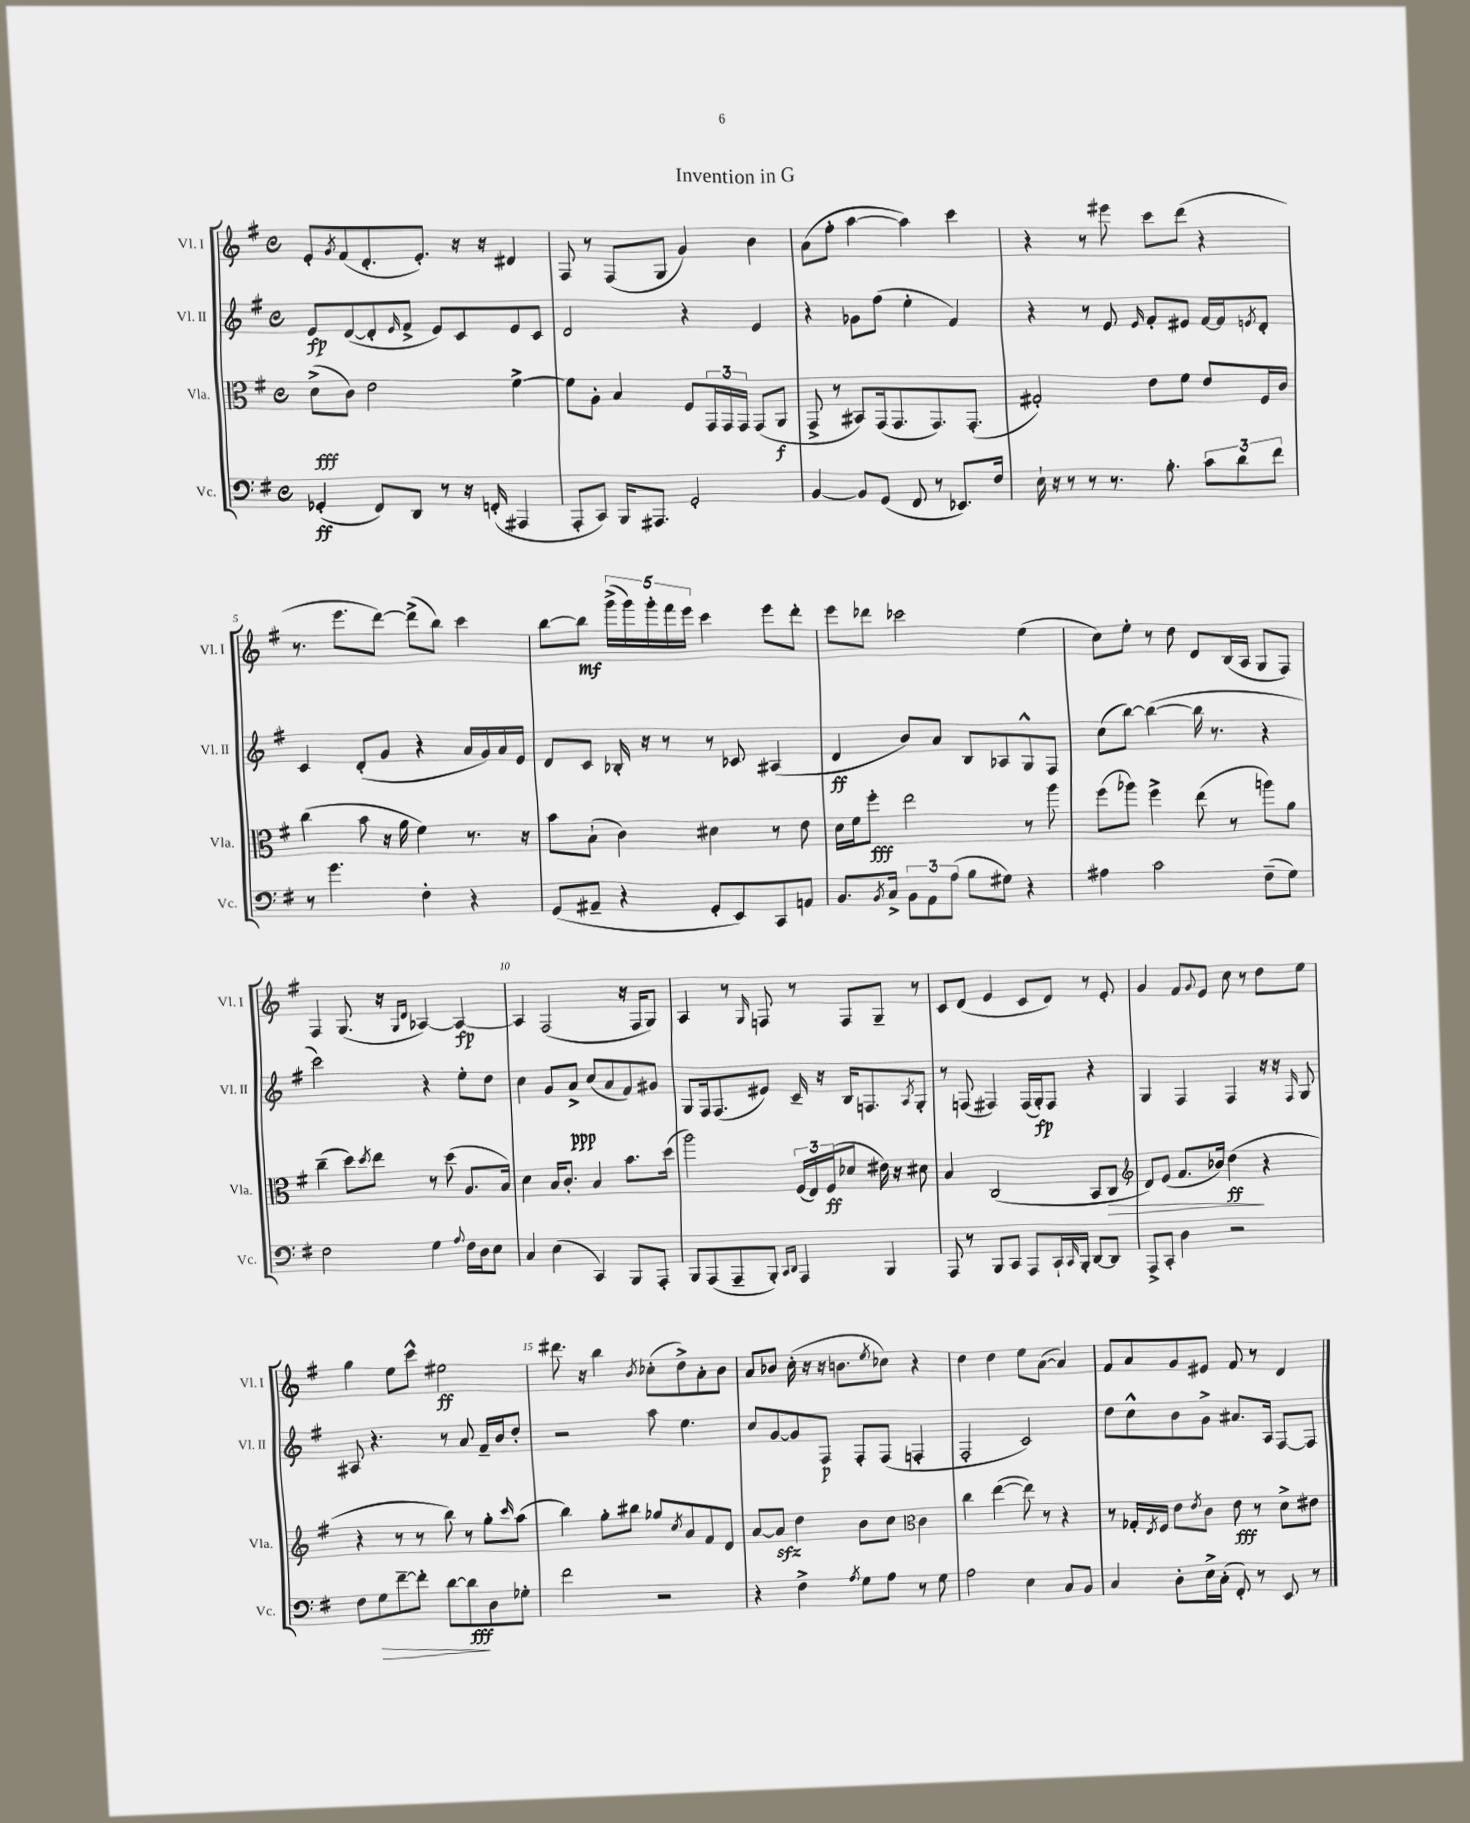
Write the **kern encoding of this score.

**kern	**dynam	**kern	**dynam	**kern	**dynam	**kern	**dynam
*part4	*part4	*part3	*part3	*part2	*part2	*part1	*part1
*staff4	*staff4	*staff3	*staff3	*staff2	*staff2	*staff1	*staff1
*I"Vc.	*	*I"Vla.	*	*I"Vl. II	*	*I"Vl. I	*
*I'Vc.	*	*I'Vla.	*	*I'Vl. II	*	*I'Vl. I	*
*clefF4	*	*clefC3	*	*clefG2	*	*clefG2	*
*k[f#]	*	*k[f#]	*	*k[f#]	*	*k[f#]	*
*M4/4	*	*M4/4	*	*M4/4	*	*M4/4	*
*met(c)	*	*met(c)	*	*met(c)	*	*met(c)	*
=1	=1	=1	=1	=1	=1	=1	=1
(4GG-X'/	ff	(8d^\L	fff	8e/L	fp	8e'/L	.
.	.	.	.	.	.	8qg/	.
.	.	8c\J)	.	([8d/	.	(8f#/	.
8FF#/L)	.	2e\	.	8d'/]	.	8.d'/	.
.	.	.	.	16qqe/	.	.	.
8DD/J	.	.	.	8f#^/J	.	.	.
.	.	.	.	.	.	8.e'/J)	.
8r	.	.	.	8e/L)	.	.	.
16r	.	.	.	8c/	.	16r	.
(16FFn'/	.	.	.	.	.	16r	.
4AAA#X/	.	[4f#^\	.	8e/	.	4d#X/	.
.	.	.	.	8c/J	.	.	.
=2	=2	=2	=2	=2	=2	=2	=2
8AAA'/L	.	8f#\L]	.	2d/	.	8F#/	.
8CC/J)	.	8A'\J	.	.	.	8r	.
16BBB/KL	.	4B/	.	.	.	(8F#/L	.
8.AAA#X/J	.	.	.	.	.	.	.
.	.	.	.	.	.	8G/J	.
2GG'/	.	8F#/L	.	4r	.	4g/)	.
.	.	24GG/L	.	.	.	.	.
.	.	24GG/	.	.	.	.	.
.	.	24GG/JJ	.	.	.	.	.
.	.	(8GG/L	.	4e/	.	4b\	.
.	.	8AA/J	f	.	.	.	.
=3	=3	=3	=3	=3	=3	=3	=3
[4BB/	.	8GG^/	.	4r	.	(8a\L	.
.	.	8r	.	.	.	8ff#'\J	.
8BB/L]	.	8BB#X/L)	.	8g-X\L	.	[4aa\	.
(8GG/J	.	(16GG/k	.	(8ff#\J	.	.	.
.	.	8.GG/	.	.	.	.	.
8FF#/	.	.	.	4ee'\	.	4aa\])	.
8r	.	8.GG/)	.	.	.	.	.
8.EE-X/L)	.	.	.	4f#/)	.	4ccc\	.
.	.	(8.GG'/J	.	.	.	.	.
16F#/Jk	.	.	.	.	.	.	.
=4	=4	=4	=4	=4	=4	=4	=4
16E`\	.	2G#X'/)	.	4r	.	4r	.
16r	.	.	.	.	.	.	.
8r	.	.	.	.	.	.	.
8r	.	.	.	8r	.	8r	.
8.r	.	.	.	8e/	.	8eee#X\	.
.	.	.	.	16qqe/	.	.	.
.	.	8e\L	.	8f#'/L	.	8ccc\L	.
8.B'\	.	.	.	.	.	.	.
.	.	8f#\J	.	8e#X/J	.	(8ddd\J	.
12c\L	.	8e/L	.	[16f#/LL	.	4r	.
.	.	.	.	16f#/J]	.	.	.
12d\	.	.	.	.	.	.	.
.	.	.	.	8qen/	.	.	.
.	.	16F#/L	.	8d'/J	.	.	.
12f#\J	.	.	.	.	.	.	.
.	.	16c/JJ	.	.	.	.	.
!!LO:LB:g=z
=5	=5	=5	=5	=5	=5	=5	=5
8r	.	(4cc\	.	4c/	.	8.r	.
4.g\	.	.	.	.	.	.	.
.	.	.	.	.	.	8.eee\L	.
.	.	8b\	.	(8d'/L	.	.	.
.	.	16r	.	8g/J	.	[8ddd\J)	.
.	.	16a\	.	.	.	.	.
4F#'\	.	4f#\)	.	4r	.	(8ddd^\L]	.
.	.	.	.	.	.	8bb\J)	.
4r	.	8.r	.	16a/LL	.	4ccc\	.
.	.	.	.	16g/)	.	.	.
.	.	.	.	16a/	.	.	.
.	.	16r	.	16e/JJ	.	.	.
=6	=6	=6	=6	=6	=6	=6	=6
(8GG/L	.	8b\L	.	8d/L	.	[8bb\L	.
8AA#X~/J	.	(8B`\J	.	8c/J	.	8bb\J]	mf
4r	.	4c\)	.	16B-X'/	.	(20ggg^\LL	.
.	.	.	.	.	.	20ggg\)	.
.	.	.	.	16r	.	.	.
.	.	.	.	.	.	20ggg'\	.
.	.	.	.	8r	.	.	.
.	.	.	.	.	.	20fff#\	.
.	.	.	.	.	.	20eee\JJ	.
8GG'/L	.	4d#X\	.	8r	.	4ccc\	.
8EE/)	.	.	.	8c-X/	.	.	.
8CC/	.	8r	.	(4A#X/	.	8eee\L	.
8AAn/J	.	8e\	.	.	.	8ddd'\J	.
=7	=7	=7	=7	=7	=7	=7	=7
8.BB/L	.	16d\LL	.	4d/	ff	8eee\L	.
.	.	16f#\J	.	.	.	.	.
.	.	8ff#'\J	fff	.	.	8ddd-X\J	.
8qBB/	.	.	.	.	.	.	.
16C^/Jk	.	.	.	.	.	.	.
12BB\L	.	2ee\	.	8b/L)	.	2ccc-X\	.
12AA\	.	.	.	.	.	.	.
.	.	.	.	8a/J	.	.	.
(12A\J	.	.	.	.	.	.	.
8B\L	.	.	.	8B/L	.	.	.
8G#X\J)	.	.	.	8A-X/	.	.	.
4r	.	8r	.	8G^^/	.	(4ee\	.
.	.	8aa\	.	8F#/J	.	.	.
=8	=8	=8	=8	=8	=8	=8	=8
4A#X\	.	(8ff#\L	.	(8cc\L	.	8cc\L)	.
.	.	8aa-X\J)	.	[8bb\J)	.	8ee'\J	.
2c\	.	4ff#^\	.	(4bb\_	.	8r	.
.	.	.	.	.	.	8dd\	.
.	.	(8ee\	.	16bb\]	.	8d/L	.
.	.	.	.	8.r	.	.	.
.	.	8r	.	.	.	(16B/L	.
.	.	.	.	.	.	16A/JJ	.
(8F#~\L	.	8aan\L)	.	4r	.	8G/L	.
8G\J)	.	8a\J	.	.	.	8F#/J)	.
!!LO:LB:g=z
=9	=9	=9	=9	=9	=9	=9	=9
2F#\	.	(4cc~\	.	2ccc\)	.	4F#/	.
.	.	8dd\L)	.	.	.	(8.G/	.
.	.	8qdd/	.	.	.	.	.
.	.	8ee\J	.	.	.	.	.
.	.	.	.	.	.	16r	.
.	.	.	.	.	.	16qqG/LL	.
.	.	.	.	.	.	16qqd/JJ	.
4G\	.	8r	.	4r	.	[4A-X/)	.
.	.	(8dd\	.	.	.	.	.
8qqA/	.	.	.	.	.	.	.
16F#\LL	.	8.A/L	.	8ee'\L	.	4A-/_	fp
16D\J	.	.	.	.	.	.	.
8E\J	.	.	.	8dd\J	.	.	.
.	.	16B/Jk)	.	.	.	.	.
=10	=10	=10	=10	=10	=10	=10	=10
4C/	.	4d\	.	4cc\	.	4A-/]	.
(4E\	.	16B/KL	.	8g/L	.	(2F#/	.
.	.	8.c'/J	.	.	.	.	.
.	.	.	.	8a^/J	ppp	.	.
4CC/)	.	4B/	.	(8cc/L	.	.	.
.	.	.	.	8a/	.	.	.
8BBB/L	.	8.b\L	.	8f#/)	.	16r	.
.	.	.	.	.	.	16F#/KL	.
8AAA'/J	.	.	.	8g#X/J	.	8G/J)	.
.	.	(16dd\Jk	.	.	.	.	.
=11	=11	=11	=11	=11	=11	=11	=11
8BBB/L	.	2aa\)	.	8G/L	.	4A/	.
(8AAA/	.	.	.	16F#/k	.	.	.
.	.	.	.	(8.F#/	.	.	.
8AAA~/	.	.	.	.	.	8r	.
.	.	.	.	.	.	16qqG/	.
8BBB'/J)	.	.	.	8e#X/J)	.	8Fn/	.
16qqCC/LL	.	.	.	.	.	.	.
16qqDD/JJ	.	.	.	.	.	.	.
4AAA/	.	(24F#/LL	.	16c~/	.	8r	.
.	.	24E/)	.	.	.	.	.
.	.	.	.	16r	.	.	.
.	.	(24F#/J	ff	.	.	.	.
.	.	8d-X/J	.	16B/KL	.	8F/L	.
.	.	.	.	8.Fn/	.	.	.
4BBB/	.	16e#X\)	.	.	.	8G~/J	.
.	.	16r	.	.	.	.	.
.	.	.	.	8qA/	.	.	.
.	.	8d#X\	.	8G'/J	.	8r	.
=12	=12	=12	=12	=12	=12	=12	=12
8AAA/	.	4B/	.	8r	.	8c/L	.
8r	.	.	.	(8Fn/	.	(8d/J	.
8BBB/L	.	(2C/	.	4F#X/)	.	4e/	.
8CC/J	.	.	.	.	.	.	.
8AAA/L	.	.	.	(16F#/LL	.	8c/L	.
.	.	.	.	16G'/J)	fp	.	.
16CC`/L	.	.	.	8F#/J	.	8d/J)	.
16qqCC/	.	.	.	.	.	.	.
16BBB'/JJ	.	.	.	.	.	.	.
[8DD/L	.	8BB/L	.	4r	.	8r	.
!	!	!	!LO:HP:b	!	!	!	!
8DD/J]	.	8C/J	>	.	.	8e'/	.
=13	=13	=13	=13	=13	=13	=13	=13
*	*	*clefG2	*	*	*	*	*
8AAA^/L	.	8d/L)	.	4G/	.	4g/	.
8CC'/J	.	(8e/J	.	.	.	.	.
4D\	.	8.f#/L	.	4F#/	.	8f#/L	.
.	.	.	.	.	.	8qqg/	.
.	.	.	.	.	.	8e/J	.
.	.	16b-X/Jk)	.	.	.	.	.
2r	.	(4dd\	ff	4F#/	.	8cc\	.
.	.	.	.	.	.	8r	.
.	.	4r	]	16r	.	8dd\L	.
.	.	.	.	16r	.	.	.
.	.	.	.	16qqF#/	.	.	.
.	.	.	.	8G/	.	8ee\J	.
!!LO:LB:g=z
=14	=14	=14	=14	=14	=14	=14	=14
8F#\L	.	4r	.	8A#X/	.	4gg\	.
!	!LO:HP:b	!	!	!	!	!	!
8G\	>	.	.	4.r	.	.	.
[8f#~\	.	8r	.	.	.	8ee\L	.
8f#'\J]	.	8r	.	.	.	8ccc^^\J	.
[8d\L	.	8bb\)	.	8r	.	2ee#X\	ff
8d\]	fff	8r	.	8a/	.	.	.
8D\	]	8gg'\L	.	16f#~/LL	.	.	.
.	.	.	.	16b/J	.	.	.
.	.	16qqccc/	.	.	.	.	.
8G-X'\J	.	(8aa\J	.	8dd'/J	.	.	.
=15	=15	=15	=15	=15	=15	=15	=15
2f#\	.	4bb\)	.	2r	.	8.ddd#X\	.
.	.	.	.	.	.	16r	.
.	.	8gg'\L	.	.	.	4bb\	.
.	.	8bb#X\J	.	.	.	.	.
.	.	.	.	.	.	8qb/	.
2r	.	8gg-X/L	.	8aa\	.	(8cc-X'\L	.
.	.	8qcc/	.	.	.	.	.
.	.	8a/	.	4.ee\	.	8dd^\)	.
.	.	8f#/	.	.	.	8a'\	.
.	.	8d/J	.	.	.	8b\J	.
=16	=16	=16	=16	=16	=16	=16	=16
4r	.	[8a/L	.	8cc/L	.	8a/L	.
.	.	8azz/J]	.	[8g/	.	8b-X/J	.
4F#^\	.	4dd\	.	8g/]	.	(16cc'\	.
.	.	.	.	.	.	16r	.
.	.	.	.	8F#/J	p	16r	.
.	.	.	.	.	.	8.bn\L	.
8qA/	.	.	.	.	.	.	.
8G\L	.	8b\L	.	8F#'/L	.	.	.
.	.	.	.	.	.	8qee/	.
8A\J	.	8cc\J	.	(8F#/J	.	8cc-X\J)	.
*	*	*clefC3	*	*	*	*	*
8r	.	4c\	.	4Fn'/	.	4r	.
8G\	.	.	.	.	.	.	.
=17	=17	=17	=17	=17	=17	=17	=17
2A\	.	4cc\	.	2F#'/	.	4dd\	.
.	.	([4ee\	.	.	.	4dd\	.
4E\	.	8ee\])	.	2c/)	.	8ee\L	.
.	.	8r	.	.	.	([8a\J	.
8C/L	.	4r	.	.	.	4a/])	.
8BB/J	.	.	.	.	.	.	.
=18	=18	=18	=18	=18	=18	=18	=18
4C/	.	8r	.	8dd\L	.	8f#/L	.
.	.	16G-X'/LL	.	8cc^^\	.	8a/	.
.	.	8qE/	.	.	.	.	.
.	.	16F#/JJ	.	.	.	.	.
8D'\L	.	8e\L	.	8b\	.	8g/	.
.	.	8qe/	.	.	.	.	.
16E^\L	.	8c\J	.	8g^\J	.	8e#X/J	.
(16C'\JJ	.	.	.	.	.	.	.
8FF#'/)	.	8e\	fff	8.a#X/L	.	8f#/	.
8r	.	8r	.	.	.	8r	.
.	.	.	.	16A/Jk	.	.	.
8EE/	.	8d^\L	.	[8F#/L	.	4d/	.
8r	.	8e#X\J	.	8F#/J]	.	.	.
==	==	==	==	==	==	==	==
*-	*-	*-	*-	*-	*-	*-	*-
